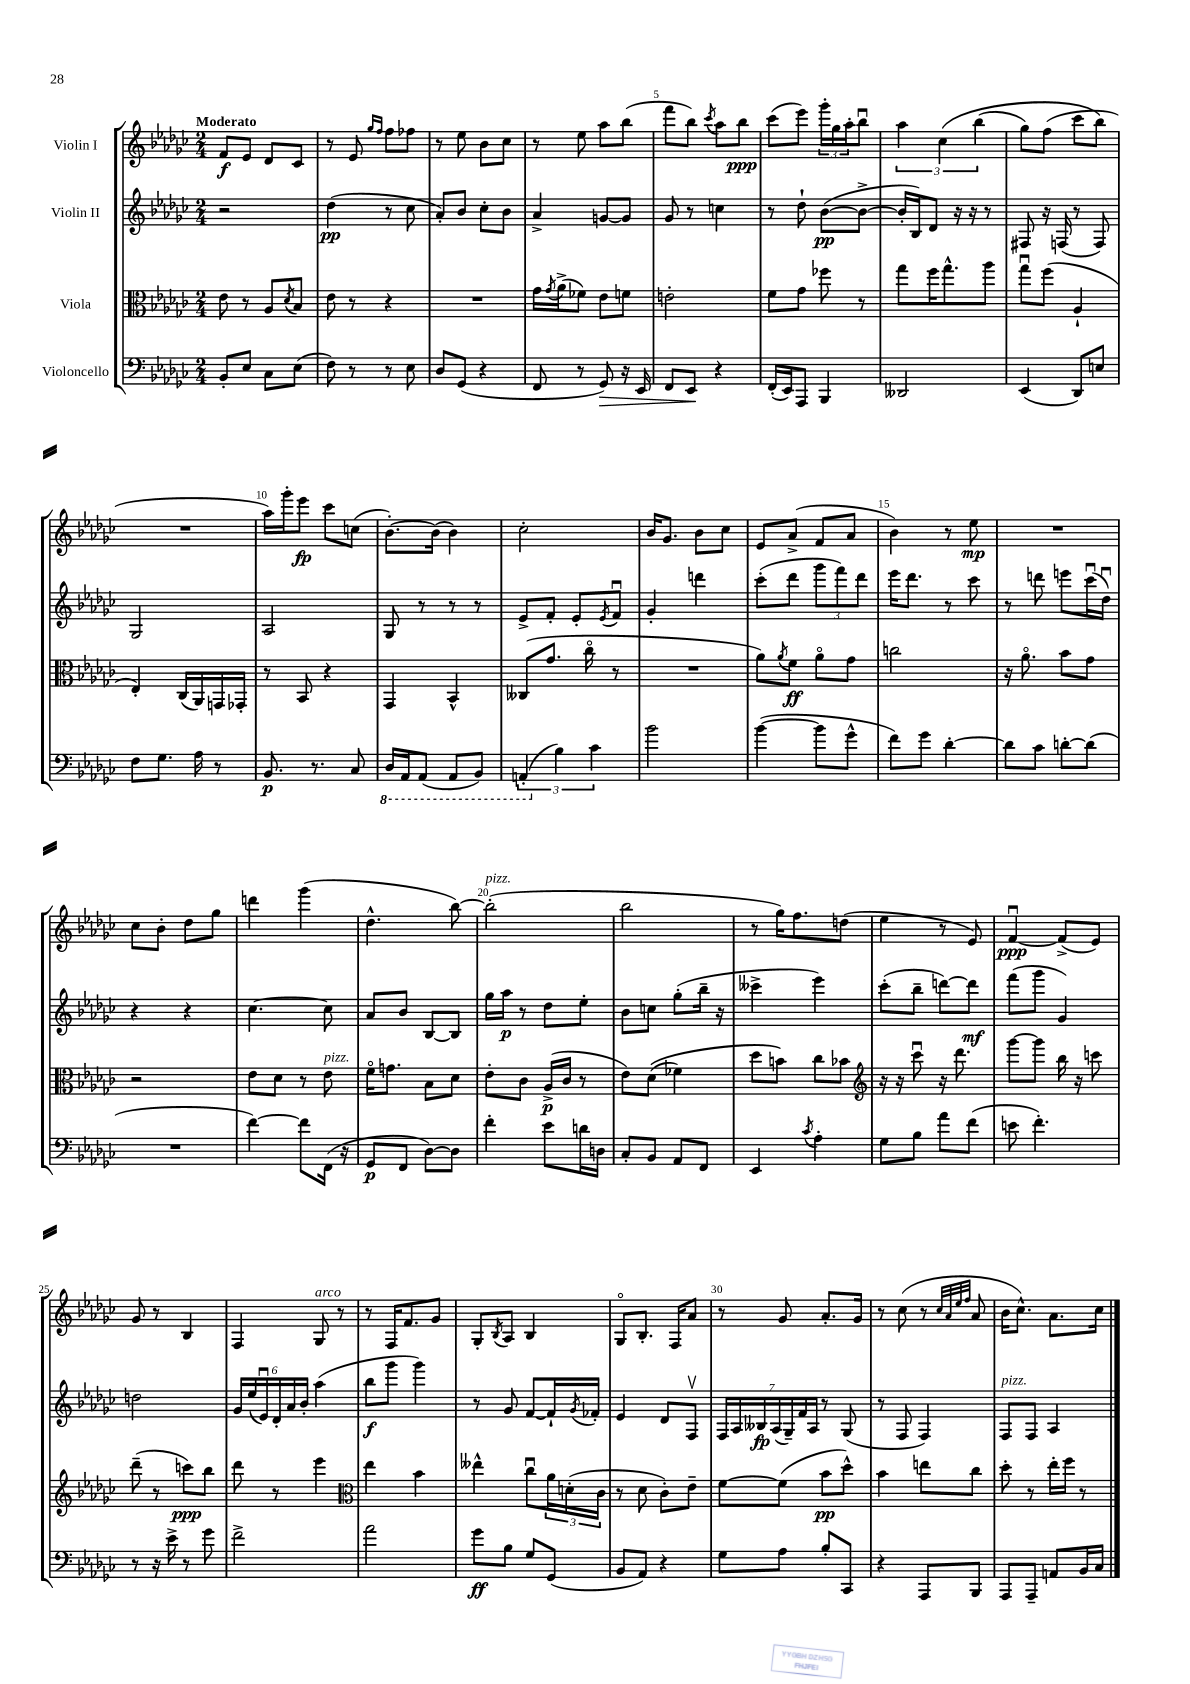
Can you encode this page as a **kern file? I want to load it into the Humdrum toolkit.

**kern	**kern	**kern	**kern
*staff4	*staff3	*staff2	*staff1
*clefF4	*clefC3	*clefG2	*clefG2
*k[b-e-a-d-g-c-]	*k[b-e-a-d-g-c-]	*k[b-e-a-d-g-c-]	*k[b-e-a-d-g-c-]
*M2/4	*M2/4	*M2/4	*M2/4
8BB-'	8e-	2r	8f
8E-	8r	.	8e-
8C-	8A-	.	8d-
.	8qd-	.	.
(8E-	8B-	.	8c-
=	=	=	=
8F)	8e-	(4dd-	8r
8r	8r	.	8e-
.	.	.	16qqgg-
.	.	.	16qqff
8r	4r	8r	8ff
8E-	.	8cc-	8ff-
=	=	=	=
8D-	2r	8a-')	8r
(8GG-	.	8b-	8ee-
4r	.	8cc-'	8b-
.	.	8b-	8cc-
=	=	=	=
8FF	16g-	4a-^	8r
.	8qg-	.	.
.	(16a-^	.	.
8r	8f-)	.	8ee-
8GG-)	8e-	[8g	8aa-
16r	8f	8g]	(8bb-
16EE-	.	.	.
=	=	=	=
8FF	2e'	8g-	8fff
8EE-	.	8r	8bb-)
.	.	.	8qccc-
4r	.	4cc	8aa-
.	.	.	8bb-
=	=	=	=
(16FF'	8f	8r	(8ccc-
16EE-)	.	.	.
8AAA-	8g-	8dd-`	8eee-)
4BBB-	8ff-	([8b-	24ggg-'
.	.	.	24gg-
.	.	.	24aa-'
.	8r	8b-^_	8bb-u
=	=	=	=
2DD--	8gg-	16b-']	6aa-
.	.	16B-)	.
.	16ff	8d-	.
.	.	.	&(6cc-
.	8.gg-^^	.	.
.	.	16r	.
.	.	16r	.
.	.	.	(6bb-
.	8aa-	8r	.
=	=	=	=
(4EE-	8gg-u	8F#	8gg-)
.	(8ff	16r	(8ff
.	.	(16F	.
8DD-)	4A-`	8r	8ccc-
8E	.	8F)	8bb-&)
=	=	=	=
8F	4E-')	2G-	2r
8.G-	.	.	.
.	(16C-	.	.
16A-	16AA-)	.	.
8r	16GG	.	.
.	16GG-'	.	.
=	=	=	=
8.BB-	8r	2A-	16aa-)
.	.	.	16ggg-'
.	8BB-	.	8eee-
8.r	.	.	.
.	4r	.	8ccc-
8C-	.	.	(8cc
=	=	=	=
16DD-	4GG-	8G-	[8.b-')
16AAA-	.	.	.
(8AAA-	.	8r	.
.	.	.	(16b-]
8AAA-	4BB-^^	8r	4b-)
8BBB-)	.	8r	.
=	=	=	=
(6AAA'	(8C--	8e-^	2cc-'
.	8.g-	8f'	.
6B-)	.	.	.
.	.	8e-'	.
.	16cc-o	.	.
6c-	.	.	.
.	.	8qe-	.
.	8r	8fu	.
=	=	=	=
2b-	2r	4g-'	16b-
.	.	.	8.g-
.	.	4ddd	8b-
.	.	.	8cc-
=	=	=	=
([4b-	8a-)	(8ccc-'	8e-
.	8qa-	.	.
.	8f	8ddd-	(8a-^
8b-]	8a-o	12ggg-	8f
.	.	12fff)	.
8g-^^	8g-	.	8a-
.	.	12ddd-	.
=	=	=	=
8f)	2cc	16eee-	4b-)
.	.	8.ddd-	.
8g-	.	.	.
[4d-'	.	8r	8r
.	.	8ccc-	8ee-
=	=	=	=
8d-]	16r	8r	2r
.	8.a-o	.	.
8c-	.	8ddd	.
[8d'	8b-	8eee	.
(8d]	8g-	(16ccc-u	.
.	.	16dd-u)	.
=	=	=	=
2r	2r	4r	8cc-
.	.	.	8b-'
.	.	4r	8dd-
.	.	.	8gg-
=	=	=	=
[4f)	8e-	[4.cc-	4ddd
.	8d-	.	.
8f]	8r	.	(4ggg-
(16FF	8e-	8cc-]	.
16r	.	.	.
=	=	=	=
8GG-	16fo	8a-	4.dd-^^
.	8.g	.	.
8FF	.	8b-	.
[8D-)	8B-	[8B-	.
8D-]	8d-	8B-]	[8bb-)
=	=	=	=
4f'	8e-'	16gg-	(2bb-']
.	.	16aa-	.
.	8c-	8r	.
8e-	(16A-^	8dd-	.
.	16c-	.	.
16d	8r	8ee-'	.
16D	.	.	.
=	=	=	=
8C-'	8e-)	8b-	2bb-
8BB-	&((8d-	8cc	.
8AA-	4f-)	(8gg-'	.
8FF	.	16bb-~	.
.	.	16r	.
=	=	=	=
4EE-	8dd-	4ccc--^	8r
.	8b&)	.	16gg-)
.	.	.	8.ff
8qc-	.	.	.
4A-'	8cc-	4eee-)	.
.	8b-	.	(8dd
=	=	=	=
*	*clefG2	*	*
8G-	16r	(8ccc-'	4ee-
.	16r	.	.
8B-	8ccc-u	8bb-~	.
8a-	16r	[8ddd)	8r
.	8.ddd-	.	.
(8f	.	8ddd]	8e-)
=	=	=	=
8e	[8ggg-	(8fff	[4fu
4.f')	8ggg-]	8ggg-	.
.	16bb-	4g-)	(8f^]
.	16r	.	.
.	8ccc	.	8e-)
=	=	=	=
8r	(8ddd-~	2dd	8g-
16r	8r	.	8r
16e-^	.	.	.
8r	8ccc)	.	4B-
8g-	8bb-	.	.
=	=	=	=
2f^	8ddd-	24g-	4F
.	.	(24ee-	.
.	.	24e-u)	.
.	8r	24d-'	.
.	.	24a-	.
.	.	24b-'	.
.	4eee-	(4aa-	8G-
.	.	.	8r
=	=	=	=
*	*clefC3	*	*
2a-	4ee-	8bb-	8r
.	.	8ggg-	16F
.	.	.	8.f
.	4b-	4ggg-)	.
.	.	.	8g-
=	=	=	=
8g-	4ee--^^	8r	8G-'
.	.	.	8qB-
8B-	.	8g-	8A-
8G-	8cc-u	[8f	4B-
(8GG-	24a-	16f`]	.
.	(24d'	.	.
.	.	8qg-	.
.	.	16f-'	.
.	24c-	.	.
=	=	=	=
8BB-	8r	4e-	8G-o
8AA-)	8d-	.	8.B-'
4r	8c-')	8d-	.
.	.	.	16F
.	8e-~	8Fv	8a-
=	=	=	=
8G-	[8f	28F	8r
.	.	28A-	.
.	.	28B--	.
.	.	(28A-	.
8A-	(8f]	.	8g-
.	.	28G-~)	.
.	.	28f	.
.	.	28A-	.
8B-'	8b-	8r	8.a-'
8CC-	8dd-^^)	(8G-	.
.	.	.	16g-
=	=	=	=
4r	4b-	8r	8r
.	.	8F	(8cc-
8AAA-	8ee	4F)	8r
.	.	.	32qqcc-
.	.	.	32qqa-
.	.	.	32qqee-
.	.	.	32qqff
8BBB-	8cc-	.	8a-
=	=	=	=
8AAA-	8dd-'	8F	16b-
.	.	.	8.cc-^^)
8AAA-~	8r	8F	.
8AA	16ee-'	4A-	8.a-
.	16ff	.	.
16BB-	8r	.	.
16C-	.	.	16cc-
==	==	==	==
*-	*-	*-	*-
